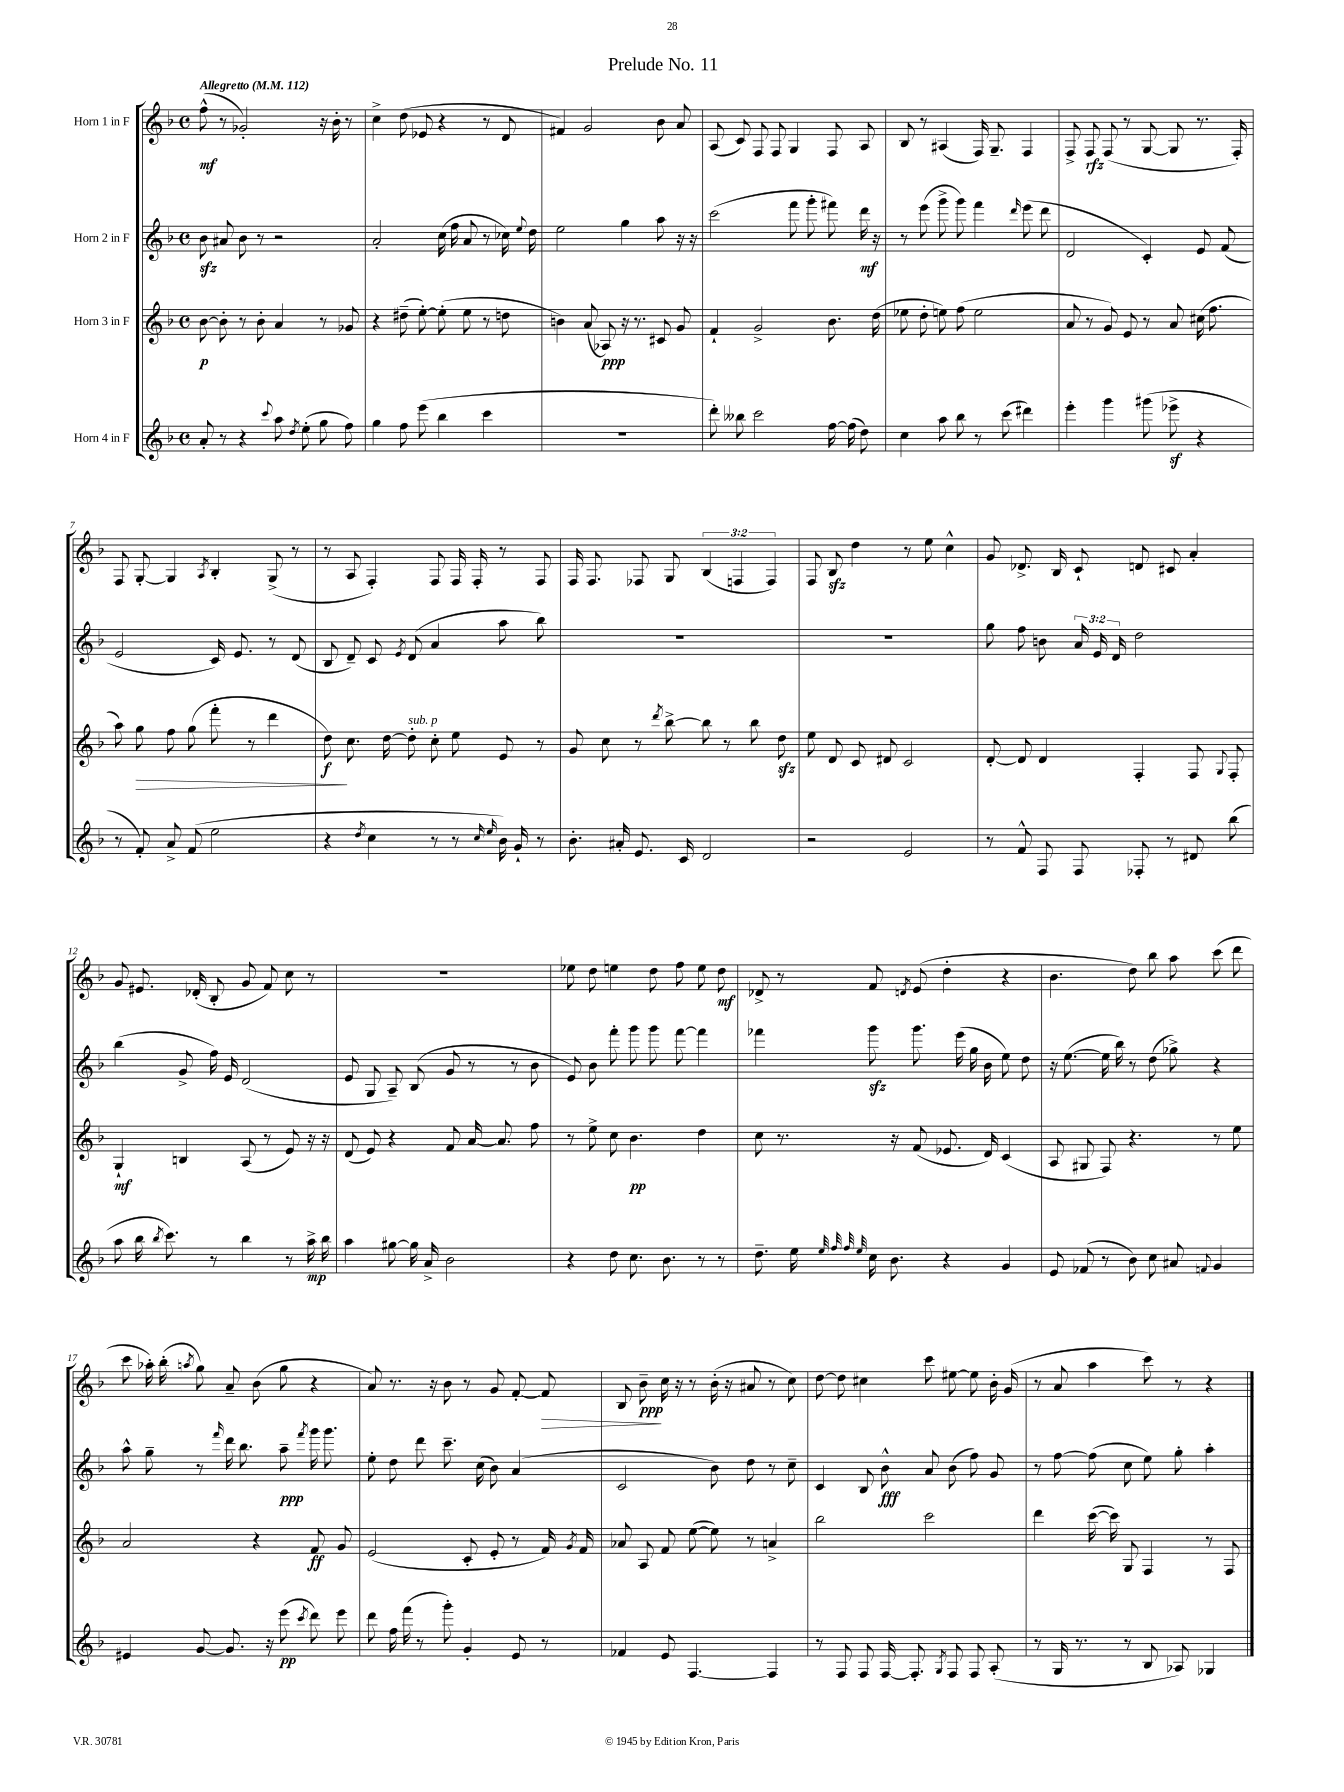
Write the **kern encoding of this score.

**kern	**dynam	**kern	**dynam	**kern	**dynam	**kern	**dynam
*part4	*part4	*part3	*part3	*part2	*part2	*part1	*part1
*staff4	*staff4	*staff3	*staff3	*staff2	*staff2	*staff1	*staff1
*I"Horn 4 in F	*	*I"Horn 3 in F	*	*I"Horn 2 in F	*	*I"Horn 1 in F	*
*clefG2	*	*clefG2	*	*clefG2	*	*clefG2	*
*k[b-]	*	*k[b-]	*	*k[b-]	*	*k[b-]	*
*M4/4	*	*M4/4	*	*M4/4	*	*M4/4	*
*met(c)	*	*met(c)	*	*met(c)	*	*met(c)	*
*MM112	*	*MM112	*	*MM112	*	*MM112	*
=1	=1	=1	=1	=1	=1	=1	=1
!	!	!	!	!	!	!LO:TX:a:B:t=Allegretto	!
8a'/	.	[8b-\	p	8b-zz\	.	(8ff^^\	mf
8r	.	8b-'\]	.	8a#X/	.	8r	.
4r	.	8r	.	8b-\	.	2g-X'/)	.
.	.	8b-'\	.	8r	.	.	.
8qqccc/	.	.	.	.	.	.	.
8aa\	.	4a/	.	2r	.	.	.
8qdd/	.	.	.	.	.	.	.
(8ee'\	.	.	.	.	.	.	.
8gg\	.	8r	.	.	.	16r	.
.	.	.	.	.	.	16b-'\	.
8ff\)	.	8g-X/	.	.	.	8r	.
=2	=2	=2	=2	=2	=2	=2	=2
4gg\	.	4r	.	2a'/	.	4cc^\	.
8ff\	.	(8dd#X~\	.	.	.	(8dd\	.
(8eee\	.	[8ee'\)	.	.	.	8e-X/	.
4bb-\	.	(8ee'\]	.	(16cc\	.	4r	.
.	.	.	.	16ff\	.	.	.
.	.	8ee\	.	8a/	.	.	.
4ccc\	.	8r	.	8r	.	8r	.
.	.	8ddn\	.	16cc-X\)	.	8d/	.
.	.	.	.	8qqee/	.	.	.
.	.	.	.	16dd\	.	.	.
=3	=3	=3	=3	=3	=3	=3	=3
1r	.	4bn\)	.	2ee\	.	4f#X/)	.
.	.	(8a/	.	.	.	2g/	.
.	.	8A-X/)	ppp	.	.	.	.
.	.	16r	.	4gg\	.	.	.
.	.	8.r	.	.	.	.	.
.	.	8c#X/	.	8aa\	.	8b-\	.
.	.	8g/	.	16r	.	8a/	.
.	.	.	.	16r	.	.	.
=4	=4	=4	=4	=4	=4	=4	=4
8ddd'\)	.	4f`/	.	(2ccc\	.	(8A/	.
8bb--X\	.	.	.	.	.	8c/)	.
2ccc\	.	2g^/	.	.	.	8F/	.
.	.	.	.	.	.	8F/	.
.	.	.	.	8fff\	.	4G/	.
.	.	.	.	8ggg'\	.	.	.
[16ff\	.	8.b-\	.	8fff#X\)	.	8F/	.
(16ff\]	.	.	.	.	.	.	.
8dd\)	.	.	.	16ddd\	mf	8A/	.
.	.	(16dd\	.	16r	.	.	.
=5	=5	=5	=5	=5	=5	=5	=5
4cc\	.	8ee-X\	.	8r	.	8B-/	.
.	.	8dd'\	.	(8eee\	.	8r	.
8aa\	.	8een\)	.	8ggg^\	.	(4A#X/	.
8bb-\	.	(8ff\	.	8ggg\)	.	.	.
8r	.	2ee\	.	4fff\	.	16F/)	.
.	.	.	.	.	.	8.G~/	.
(8ccc\	.	.	.	.	.	.	.
.	.	.	.	16qqddd/	.	.	.
4ddd#X\)	.	.	.	(8eee\	.	4F/	.
.	.	.	.	8ddd\	.	.	.
=6	=6	=6	=6	=6	=6	=6	=6
4eee'\	.	8a/	.	2d/	.	8F^/	.
.	.	8r	.	.	.	8F/	rfz
4ggg\	.	8g/)	.	.	.	(8F/	.
.	.	8e/	.	.	.	8r	.
(8ggg#X\	.	8r	.	4c'/)	.	[8G/	.
8eee-Xz^\	.	8a/	.	.	.	8G/]	.
4r	.	(16cc#X\	.	8e/	.	8.r	.
.	.	8.ff\	.	.	.	.	.
.	.	.	.	(8f/	.	.	.
.	.	.	.	.	.	16F'/)	.
!!LO:LB:g=z
=7	=7	=7	=7	=7	=7	=7	=7
8r	.	8aa\)	.	2e/	.	8F/	.
!	!	!	!LO:HP:b	!	!	!	!
8f'/)	.	8gg\	>	.	.	[8G'/	.
8a^/	.	8ff\	.	.	.	4G/]	.
(8f/	.	(8gg\	.	.	.	.	.
.	.	.	.	.	.	8qA/	.
2ee\	.	8fff'\	.	16c/)	.	4B-'/	.
.	.	.	.	8.e/	.	.	.
.	.	8r	.	.	.	.	.
.	.	4ddd\	.	8r	.	(8G^/	.
.	.	.	.	(8d/	.	8r	.
=8	=8	=8	=8	=8	=8	=8	=8
4r	.	8dd\)	f	8B-/	.	8r	.
.	.	8.cc\	]	8d~/)	.	8A/	.
8qdd/	.	.	.	.	.	.	.
4cc\	.	.	.	8c/	.	4F'/)	.
.	.	[16dd\	.	.	.	.	.
.	.	.	.	8qe/	.	.	.
!	!	!LO:TX:a:i:t=sub. p	!	!	!	!	!
.	.	8dd'\]	.	(8d/	.	.	.
8r	.	8cc'\	.	4a/	.	8F/	.
8r	.	8ee\	.	.	.	16F/	.
.	.	.	.	.	.	16F'/	.
16qqcc/	.	.	.	.	.	.	.
16qqee/	.	.	.	.	.	.	.
16b-\)	.	8e/	.	8aa\	.	8r	.
16g`/	.	.	.	.	.	.	.
8r	.	8r	.	8bb-\)	.	8F/	.
=9	=9	=9	=9	=9	=9	=9	=9
8.b-'\	.	8g/	.	1r	.	16F/	.
.	.	.	.	.	.	8.F/	.
.	.	8cc\	.	.	.	.	.
16a#X'/	.	.	.	.	.	.	.
8.e/	.	8r	.	.	.	8F-X/	.
.	.	8qddd/	.	.	.	.	.
.	.	[8bb-^\	.	.	.	8G/	.
16c/	.	.	.	.	.	.	.
2d/	.	8bb-\]	.	.	.	(6B-/	.
.	.	8r	.	.	.	.	.
.	.	.	.	.	.	6Fn/	.
.	.	8bb-\	.	.	.	.	.
.	.	.	.	.	.	6F/)	.
.	.	8ddzz\	.	.	.	.	.
=10	=10	=10	=10	=10	=10	=10	=10
2r	.	8ee\	.	1r	.	8F/	.
.	.	8d/	.	.	.	8B-zz/	.
.	.	8c/	.	.	.	4dd\	.
.	.	8d#X/	.	.	.	.	.
2e/	.	2c/	.	.	.	8r	.
.	.	.	.	.	.	8ee\	.
.	.	.	.	.	.	4cc^^\	.
=11	=11	=11	=11	=11	=11	=11	=11
8r	.	[8d'/	.	8gg\	.	8g/	.
8f^^/	.	8d/]	.	8ff\	.	8.d-X^/	.
8F/	.	4d/	.	8bn\	.	.	.
.	.	.	.	.	.	16B-/	.
8F/	.	.	.	24a/	.	8c`/	.
.	.	.	.	24e/	.	.	.
.	.	.	.	24d/	.	.	.
8F-X'/	.	4F'/	.	2dd\	.	8dn/	.
8r	.	.	.	.	.	8c#X/	.
8d#X/	.	8F/	.	.	.	4a'/	.
.	.	8qqG/	.	.	.	.	.
(8bb-\	.	8F'/	.	.	.	.	.
!!LO:LB:g=z
=12	=12	=12	=12	=12	=12	=12	=12
8aa\	.	4G`/	mf	(4bb-\	.	8g/	.
16bb-\	.	.	.	.	.	8.e#X/	.
8qbb-/	.	.	.	.	.	.	.
8.ccc\)	.	.	.	.	.	.	.
.	.	4Bn/	.	8g^/	.	.	.
.	.	.	.	.	.	(16d-X'/	.
8r	.	.	.	16ff\)	.	8B-'/	.
.	.	.	.	16e/	.	.	.
4bb-\	.	(8A/	.	(2d/	.	8g/	.
.	.	8r	.	.	.	8f/)	.
8r	.	8e/)	.	.	.	8cc\	.
16aa^\	mp	16r	.	.	.	8r	.
16bb-\	.	16r	.	.	.	.	.
=13	=13	=13	=13	=13	=13	=13	=13
4aa\	.	(8d/	.	8e/	.	1r	.
.	.	8e/)	.	8G/	.	.	.
[8gg#X\	.	4r	.	8A~/)	.	.	.
16gg#\]	.	.	.	(8B-/	.	.	.
16a^/	.	.	.	.	.	.	.
2b-\	.	8f/	.	8g/	.	.	.
.	.	[16a/	.	8r	.	.	.
.	.	8.a/]	.	.	.	.	.
.	.	.	.	8r	.	.	.
.	.	8ff\	.	8b-\	.	.	.
=14	=14	=14	=14	=14	=14	=14	=14
4r	.	8r	.	8e/)	.	8ee-X\	.
.	.	8ee^\	.	8b-\	.	8dd\	.
8dd\	.	8cc\	.	8fff'\	.	4een\	.
8.cc\	.	4.b-\	pp	8ggg\	.	.	.
.	.	.	.	8ggg\	.	8dd\	.
8.b-\	.	.	.	.	.	.	.
.	.	.	.	[8fff\	.	8ff\	.
8r	.	4dd\	.	4fff\]	.	8ee\	.
8r	.	.	.	.	.	8dd\	mf
=15	=15	=15	=15	=15	=15	=15	=15
8.dd~\	.	8cc\	.	4fff-X\	.	8d-X^/	.
.	.	8.r	.	.	.	8r	.
16ee\	.	.	.	.	.	.	.
32qqee/	.	.	.	.	.	.	.
32qqff/	.	.	.	.	.	.	.
32qqff/	.	.	.	.	.	.	.
32qqee/	.	.	.	.	.	.	.
16cc\	.	.	.	8gggzz\	.	8f/	.
8.b-\	.	16r	.	.	.	.	.
.	.	.	.	.	.	8qdn/	.
.	.	(8f/	.	8.ggg\	.	(8e/	.
4r	.	8.e-X/	.	.	.	4dd'\	.
.	.	.	.	(16eee\	.	.	.
.	.	.	.	16gg\	.	.	.
.	.	16d/)	.	16b-\	.	.	.
4g/	.	(4c/	.	8ee\)	.	4r	.
.	.	.	.	8dd\	.	.	.
=16	=16	=16	=16	=16	=16	=16	=16
8e/	.	8A/	.	16r	.	4.b-\	.
.	.	.	.	([8.ee\	.	.	.
(8f-X/	.	8G#X/	.	.	.	.	.
8r	.	8F/)	.	16ee\]	.	.	.
.	.	.	.	16bb-\)	.	.	.
8b-\)	.	4.r	.	8r	.	8dd\)	.
8cc\	.	.	.	(8dd\	.	8bb-\	.
8a#X/	.	.	.	8gg-X^\)	.	8aa\	.
8qqfn/	.	.	.	.	.	.	.
4g/	.	8r	.	4r	.	(8ccc\	.
.	.	8ee\	.	.	.	8ddd\	.
!!LO:LB:g=z
=17	=17	=17	=17	=17	=17	=17	=17
4e#X/	.	2a/	.	8aa^^\	.	8ccc\	.
.	.	.	.	8gg~\	.	16aa-X'\)	.
.	.	.	.	.	.	(16bb-'\	.
.	.	.	.	.	.	8qaan/	.
[8g/	.	.	.	8r	.	8gg\)	.
.	.	.	.	16qqfff/	.	.	.
8.g/]	.	.	.	16ddd\	.	8a~/	.
.	.	.	.	8.bb-\	.	.	.
.	.	4r	.	.	.	(8b-\	.
16r	.	.	.	.	.	.	.
(8eee\	pp	.	.	8aa~\	ppp	8gg\	.
8qccc/	.	.	.	8qfff/	.	.	.
8ddd\)	.	8f/	ff	16ggg\	.	4r	.
.	.	.	.	8.ggg\	.	.	.
8eee\	.	8g/	.	.	.	.	.
=18	=18	=18	=18	=18	=18	=18	=18
8ddd\	.	(2e/	.	8ee'\	.	8a/)	.
16ff\	.	.	.	8dd\	.	8.r	.
(16fff\	.	.	.	.	.	.	.
8r	.	.	.	8ddd\	.	.	.
.	.	.	.	.	.	16r	.
8ggg'\)	.	.	.	8.ccc~\	.	8b-\	.
4g'/	.	8c'/	.	.	.	8r	.
.	.	.	.	(16cc\	.	.	.
.	.	8e'/	.	8b-\)	.	8g/	.
8e/	.	8r	.	(4a/	.	[8f'/	.
!	!	!	!	!	!	!	!LO:HP:b
8r	.	16f/)	.	.	.	8f/]	>
.	.	8qg/	.	.	.	.	.
.	.	16f/	.	.	.	.	.
=19	=19	=19	=19	=19	=19	=19	=19
4f-X/	.	8a-X/	.	2c/	.	8B-/	.
.	.	8A/	.	.	.	8b-~\	ppp
8e/	.	8f/	.	.	.	16cc\	]
.	.	.	.	.	.	16r	.
[4.F/	.	([8ee\	.	.	.	8r	.
.	.	8ee\])	.	8b-\)	.	(16b-'\	.
.	.	.	.	.	.	16r	.
.	.	8r	.	8dd\	.	8a#X/	.
4F/]	.	4an^/	.	8r	.	8r	.
.	.	.	.	8cc~\	.	8cc\)	.
=20	=20	=20	=20	=20	=20	=20	=20
8r	.	2bb-\	.	4c/	.	[8dd\	.
8F/	.	.	.	.	.	8dd\]	.
8F/	.	.	.	8B-/	.	4cc#X\	.
[16F/	.	.	.	8b-^^\	fff	.	.
8.F'/]	.	.	.	.	.	.	.
.	.	2ccc\	.	8a/	.	8ccc\	.
8qG/	.	.	.	.	.	.	.
8F/	.	.	.	(8b-\	.	[8ee#X\	.
8F/	.	.	.	8ff\)	.	8ee#\]	.
(8A'/	.	.	.	8g/	.	16b-'\	.
.	.	.	.	.	.	(16g/	.
=21	=21	=21	=21	=21	=21	=21	=21
8r	.	4ddd\	.	8r	.	8r	.
16G/	.	.	.	[8ff\	.	8a/	.
8.r	.	.	.	.	.	.	.
.	.	([16ccc\	.	(8ff\]	.	4aa\	.
.	.	16ccc\])	.	.	.	.	.
8r	.	8G/	.	8cc\	.	.	.
8B-/	.	4F/	.	8ee\)	.	8ccc\)	.
8A-X/)	.	.	.	8gg'\	.	8r	.
4G-X/	.	8r	.	4aa'\	.	4r	.
.	.	8F/	.	.	.	.	.
==	==	==	==	==	==	==	==
*-	*-	*-	*-	*-	*-	*-	*-
